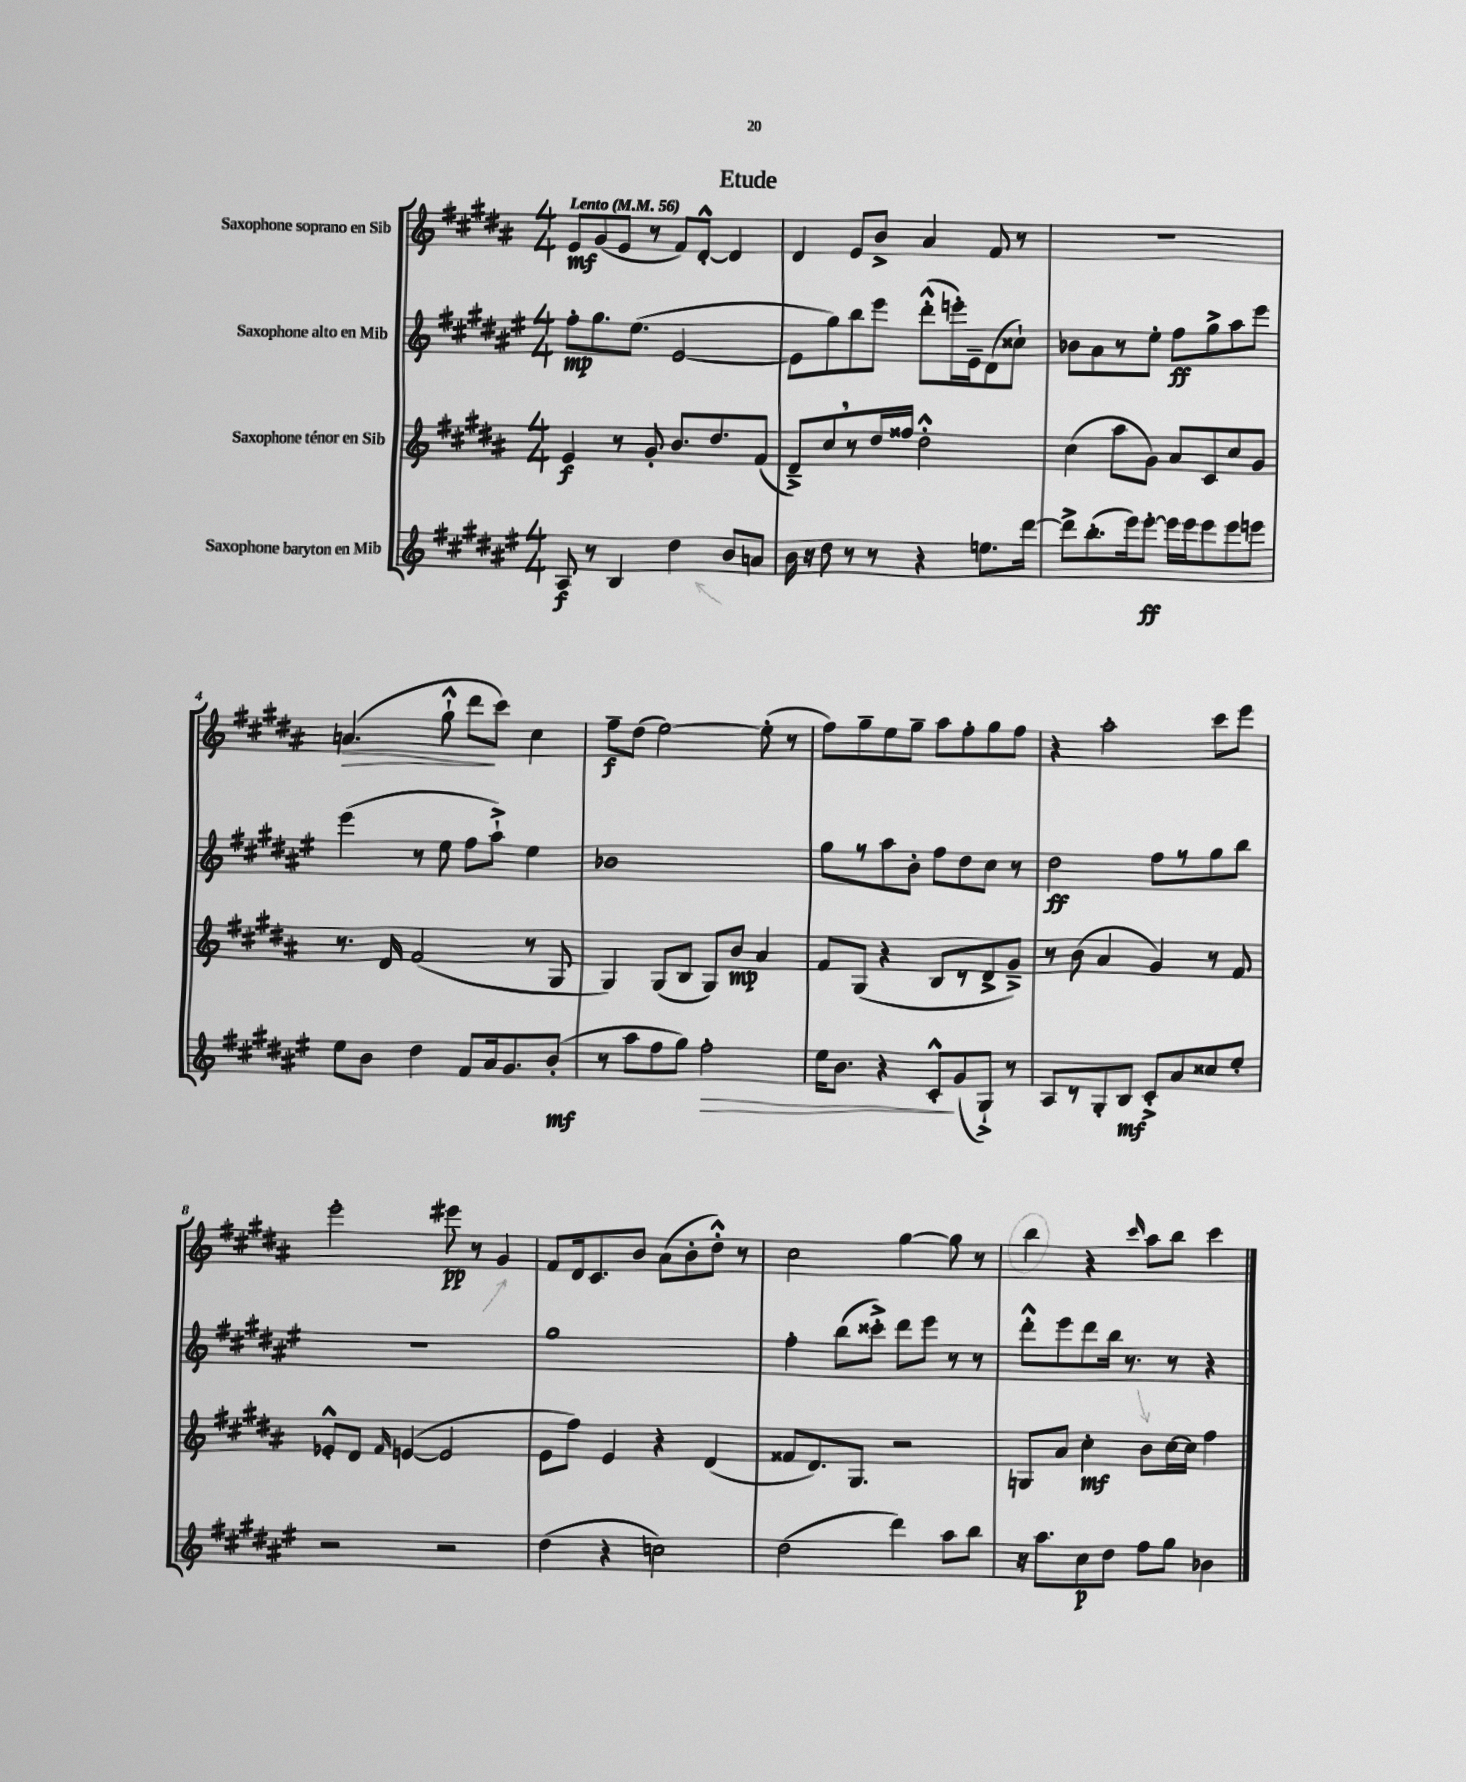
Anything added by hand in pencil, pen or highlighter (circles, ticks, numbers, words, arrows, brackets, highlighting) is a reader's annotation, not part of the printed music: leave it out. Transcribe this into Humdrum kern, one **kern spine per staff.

**kern	**dynam	**kern	**dynam	**kern	**dynam	**kern	**dynam
*part4	*part4	*part3	*part3	*part2	*part2	*part1	*part1
*staff4	*staff4	*staff3	*staff3	*staff2	*staff2	*staff1	*staff1
*I"Saxophone baryton en Mib	*	*I"Saxophone ténor en Sib	*	*I"Saxophone alto en Mib	*	*I"Saxophone soprano en Sib	*
*clefG2	*	*clefG2	*	*clefG2	*	*clefG2	*
*k[f#c#g#d#a#e#]	*	*k[f#c#g#d#a#]	*	*k[f#c#g#d#a#e#]	*	*k[f#c#g#d#a#]	*
*M4/4	*	*M4/4	*	*M4/4	*	*M4/4	*
*MM56	*	*MM56	*	*MM56	*	*MM56	*
=1	=1	=1	=1	=1	=1	=1	=1
!	!	!	!	!	!	!LO:TX:a:B:t=Lento	!
8A#/	f	4e/	f	8ff#'\L	mp	8e/L	mf
8r	.	.	.	8.gg#\	.	(8g#/	.
4B/	.	8r	.	.	.	8e/J	.
.	.	.	.	(8.ee#\J	.	.	.
.	.	8g#'/	.	.	.	8r	.
4dd#\	.	8.b/L	.	[2e#/	.	8f#/L)	.
.	.	.	.	.	.	[8d#'^^/J	.
.	.	8.dd#/	.	.	.	.	.
8b/L	.	.	.	.	.	4d#/]	.
8an/J	.	(8f#/J	.	.	.	.	.
=2	=2	=2	=2	=2	=2	=2	=2
16b\	.	8d#~^/L)	.	8e#\L]	.	4d#/	.
16r	.	.	.	.	.	.	.
8dd#\	.	8cc#,/	.	8gg#\)	.	.	.
8r	.	8r	.	8bb\	.	8e/L	.
8r	.	16dd#/L	.	8eee#\J	.	8b^/J	.
.	.	16ff##X/JJ	.	.	.	.	.
4r	.	2dd#'^^\	.	(8ddd#'^^\L	.	4a#/	.
.	.	.	.	16eeen'\L)	.	.	.
.	.	.	.	16e#~\J	.	.	.
8.een\L	.	.	.	(8d#\	.	8f#/	.
.	.	.	.	8cc##X`\J)	.	8r	.
[16ddd#\Jk	.	.	.	.	.	.	.
=3	=3	=3	=3	=3	=3	=3	=3
8ddd#^\L]	.	(4cc#\	.	8b-X\L	.	1r	.
(8.bb'\	.	.	.	8a#\	.	.	.
.	.	8aa#\L	.	8r	.	.	.
16eee#\k)	.	.	.	.	.	.	.
[8eee#'\J	ff	8g#\J)	.	8ee#'\J	.	.	.
16eee#\LL]	.	8a#/L	.	8ff#\L	ff	.	.
16eee#\J	.	.	.	.	.	.	.
8eee#\	.	8c#/	.	8gg#^\	.	.	.
8eee#\	.	8cc#/	.	8aa#\	.	.	.
8eeen\J	.	8g#/J	.	8eee#\J	.	.	.
!!LO:LB:g=z
=4	=4	=4	=4	=4	=4	=4	=4
!	!	!	!	!	!	!	!LO:HP:b
8ee#\L	.	8.r	.	(4eee#\	.	(4.an/	>
8b\J	.	.	.	.	.	.	.
.	.	16d#/	.	.	.	.	.
4dd#\	.	(2f#/	.	8r	.	.	.
.	.	.	.	8ee#\	.	8gg#`^^\	.
8f#/L	.	.	.	8ff#\L	.	8ddd#\L	.
16a#/k	.	.	.	8aa#`^\J)	.	8ccc#\J)	]
8.g#/	.	.	.	.	.	.	.
.	.	8r	.	4ee#\	.	4cc#\	.
(8b'/J	mf	8G#/	.	.	.	.	.
=5	=5	=5	=5	=5	=5	=5	=5
8r	.	4G#/)	.	1b-X	.	8ff#~\L	f
8aa#\L	.	.	.	.	.	(8dd#\J	.
8ff#\	.	(8G#/L	.	.	.	[2ee\)	.
8gg#\J)	.	8B/J	.	.	.	.	.
!	!LO:HP:b	!	!	!	!	!	!
2ff#'\	>	8G#/L)	.	.	.	.	.
.	.	8b/J	mp	.	.	.	.
.	.	4a#/	.	.	.	(8ee'\]	.
.	.	.	.	.	.	8r	.
=6	=6	=6	=6	=6	=6	=6	=6
16ee#\KL	.	8f#/L	.	8gg#\L	.	8ff#\L)	.
8.b\J	.	.	.	.	.	.	.
.	.	(8G#/J	.	8r	.	8gg#~\	.
4r	.	4r	.	8aa#\	.	8ee\	.
.	.	.	.	8b'\J	.	8gg#~\J	.
8c#'^^/L	.	8B/L	.	8ff#\L	.	8aa#\L	.
(8g#/	]	8r	.	8dd#\	.	8ff#'\	.
8G#`^/J)	.	8d#^/	.	8cc#\J	.	8gg#\	.
8r	.	8g#~^/J)	.	8r	.	8ff#\J	.
=7	=7	=7	=7	=7	=7	=7	=7
8A#/L	.	8r	.	2dd#\	ff	4r	.
8r	.	(8b\	.	.	.	.	.
8G#'/	.	4a#/	.	.	.	2aa#'\	.
8B/J	mf	.	.	.	.	.	.
8c#'^/L	.	4g#/)	.	8ff#\L	.	.	.
8a#/	.	.	.	8r	.	.	.
8cc##X/	.	8r	.	8gg#\	.	8ccc#\L	.
8ee#'/J	.	8f#/	.	8bb\J	.	8eee\J	.
!!LO:LB:g=z
=8	=8	=8	=8	=8	=8	=8	=8
2r	.	8e-X'^^/L	.	1r	.	2eee'\	.
.	.	8d#/J	.	.	.	.	.
.	.	16qqf#/	.	.	.	.	.
.	.	([4en/	.	.	.	.	.
2r	.	2e/]	.	.	.	8eee#X\	pp
.	.	.	.	.	.	8r	.
.	.	.	.	.	.	4g#/	.
=9	=9	=9	=9	=9	=9	=9	=9
(4dd#\	.	8e\L	.	1gg#	.	8f#/L	.
.	.	8ff#\J)	.	.	.	16d#/k	.
.	.	.	.	.	.	8.c#/	.
4r	.	4e/	.	.	.	.	.
.	.	.	.	.	.	8b/J	.
2ccn\)	.	4r	.	.	.	(8a#\L	.
.	.	.	.	.	.	8b'\	.
.	.	(4d#/	.	.	.	8dd#'^^\J)	.
.	.	.	.	.	.	8r	.
=10	=10	=10	=10	=10	=10	=10	=10
(2dd#\	.	8f##X/L	.	4ff#'\	.	2cc#\	.
.	.	8.d#/)	.	.	.	.	.
.	.	.	.	(8bb\L	.	.	.
.	.	8.G#/J	.	.	.	.	.
.	.	.	.	8ccc##X'^\J)	.	.	.
4ddd#\)	.	2r	.	8ddd#\L	.	[4gg#\	.
.	.	.	.	8eee#\J	.	.	.
8aa#\L	.	.	.	8r	.	8gg#\]	.
8bb\J	.	.	.	8r	.	8r	.
=11	=11	=11	=11	=11	=11	=11	=11
16r	.	8Gn/L	.	8ddd#'^^\L	.	4bb\	.
8.aa#\L	.	.	.	.	.	.	.
.	.	8a#/J	.	8eee#\	.	.	.
8cc#\	p	4cc#'\	mf	8ddd#\	.	4r	.
8dd#\J	.	.	.	16bb\Jk	.	.	.
.	.	.	.	8.r	.	.	.
.	.	.	.	.	.	16qqccc#/	.
8ff#\L	.	8b\L	.	.	.	8aa#\L	.
8gg#\J	.	[16cc#\L	.	8r	.	8bb\J	.
.	.	16cc#\JJ]	.	.	.	.	.
4b-X\	.	4ff#\	.	4r	.	4ccc#\	.
==	==	==	==	==	==	==	==
*-	*-	*-	*-	*-	*-	*-	*-
